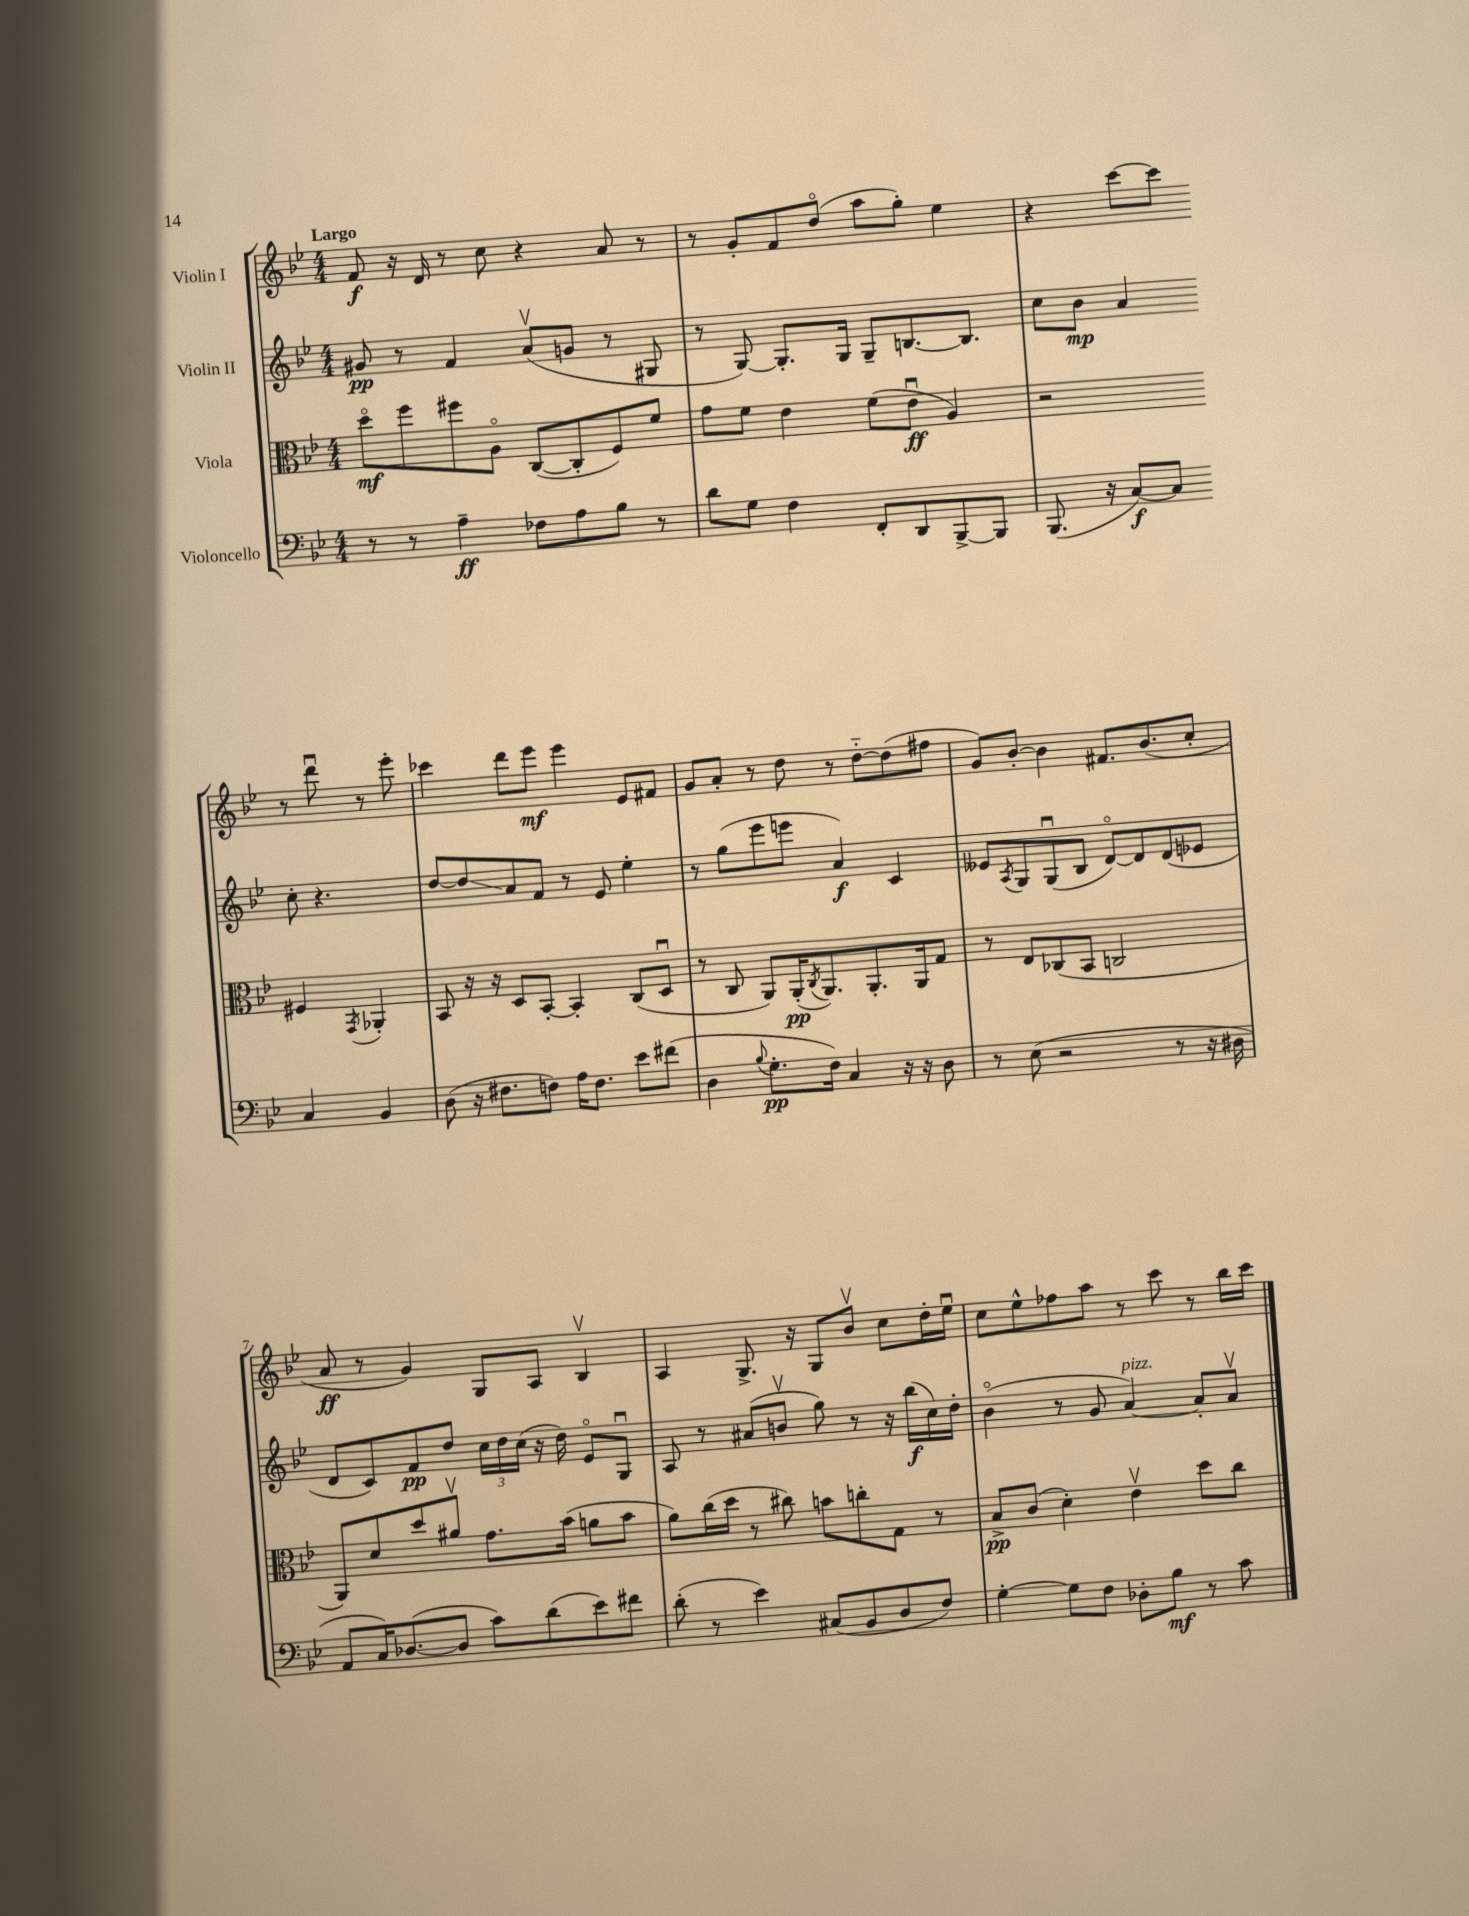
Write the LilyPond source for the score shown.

<<
\new StaffGroup <<
\new Staff = "s0" \with { instrumentName = "Violin I" } {
    \clef treble \key bes \major \numericTimeSignature \time 4/4 \tempo "Largo"
    f'8\f r16 d'16 r8 c''8 r4 a'8 r8 |
    r8 g'8-. f'8 d''8\flageolet( a''8 g''8-.) ees''4 |
    r4 c'''8~ c'''8 r8 d'''8\downbow r8 ees'''8-. |
    ces'''4 d'''8 ees'''8\mf ees'''4 ees'8 fis'8 |
    g'8 a'8-. r8 d''8 r8 d''8~-_ d''8( fis''8 |
    g'8) bes'8~-. bes'4 fis'8. bes'8.( c''8-. |
    a'8\ff r8 g'4) g8 a8 bes4\upbow |
    a4 g8.-> r16 g8 bes'8\upbow c''8 d''16-. ees''16\downbow |
    c''8 ees''8-^ fes''8 a''8 r8 c'''8 r8 bes''16 c'''16 \bar "|." |
}
\new Staff = "s1" \with { instrumentName = "Violin II" } {
    \clef treble \key bes \major \numericTimeSignature \time 4/4
    gis'8\pp r8 f'4 a'8\upbow( g'8 r8 gis8 |
    r8 g8~) g8.-. g16 g8-- b8.~ b8. |
    c''8 bes'8\mp a'4 c''8-. r4. |
    d''8~ d''8\glissando a'8 f'8 r8 ees'8 ees''4-. |
    r8 g''8( ees'''8 e'''8 a'4\f) c'4 |
    eeses'8 \acciaccatura { a8 } g8 g8\downbow( bes8 d'8~\flageolet) d'8 d'8( ees'8 |
    d'8 c'8) f'8\pp d''8 \tuplet 3/2 { c''16 d''16 c''16( } r16 d''16) ees'8\flageolet g8\downbow |
    a8 r8 ais'8( b'8\upbow g''8) r8 r16 bes''16\f( c''16) d''16-. |
    bes'4\flageolet( r8 g'8 a'4~^\markup { \italic "pizz." }) a'8-. a'8\upbow \bar "|." |
}
\new Staff = "s2" \with { instrumentName = "Viola" } {
    \clef alto \key bes \major \numericTimeSignature \time 4/4
    d''8\flageolet\mf f''8 fis''8 a8\flageolet c8~( c8-. f8) f'8 |
    g'8 f'8 ees'4 f'8( ees'8\downbow\ff a4) |
    r2 fis4 \acciaccatura { g,8 } aes,4-. |
    bes,8 r16 r16 d8 bes,8~-. bes,4-. c8( d8\downbow |
    r8 c8 a,8) a,16-.\pp( \acciaccatura { c8 } a,8.) a,8.-. a,16 g8 |
    r8 ees8 ces8( bes,8 c2 |
    a,8) d'8 d''8 ais'8\upbow g'8. bes'16( a'8 bes'8 |
    a'8) c''16( d''16 r8 cis''8) b'8 c''8-. g8 r8 |
    bes8->\pp c'8( d'4-.) ees'4\upbow d''8 c''8 \bar "|." |
}
\new Staff = "s3" \with { instrumentName = "Violoncello" } {
    \clef bass \key bes \major \numericTimeSignature \time 4/4
    r8 r8 a4--\ff fes8 a8 bes8 r8 |
    d'8 g8 f4 f,8-. d,8 bes,,8~-> bes,,8 |
    bes,,8.( r16 c8~\f) c8 c4 bes,4 |
    d8( r16 fis8. f8) a16 f8. ees'8 fis'8( |
    d4 \appoggiatura { bes8 } g8.-.\pp f16) c4 r16 r16 d8 |
    r8 ees8( r2 r8 r16 dis16 |
    a,8 c16) des8.~( des8 c'8) d'8( ees'8) fis'8 |
    d'8-.( r8 ees'4) cis8( bes,8 d8 f8) |
    g4~-. g8 f8 des8-. bes8\mf r8 c'8 \bar "|." |
}
>>
>>
